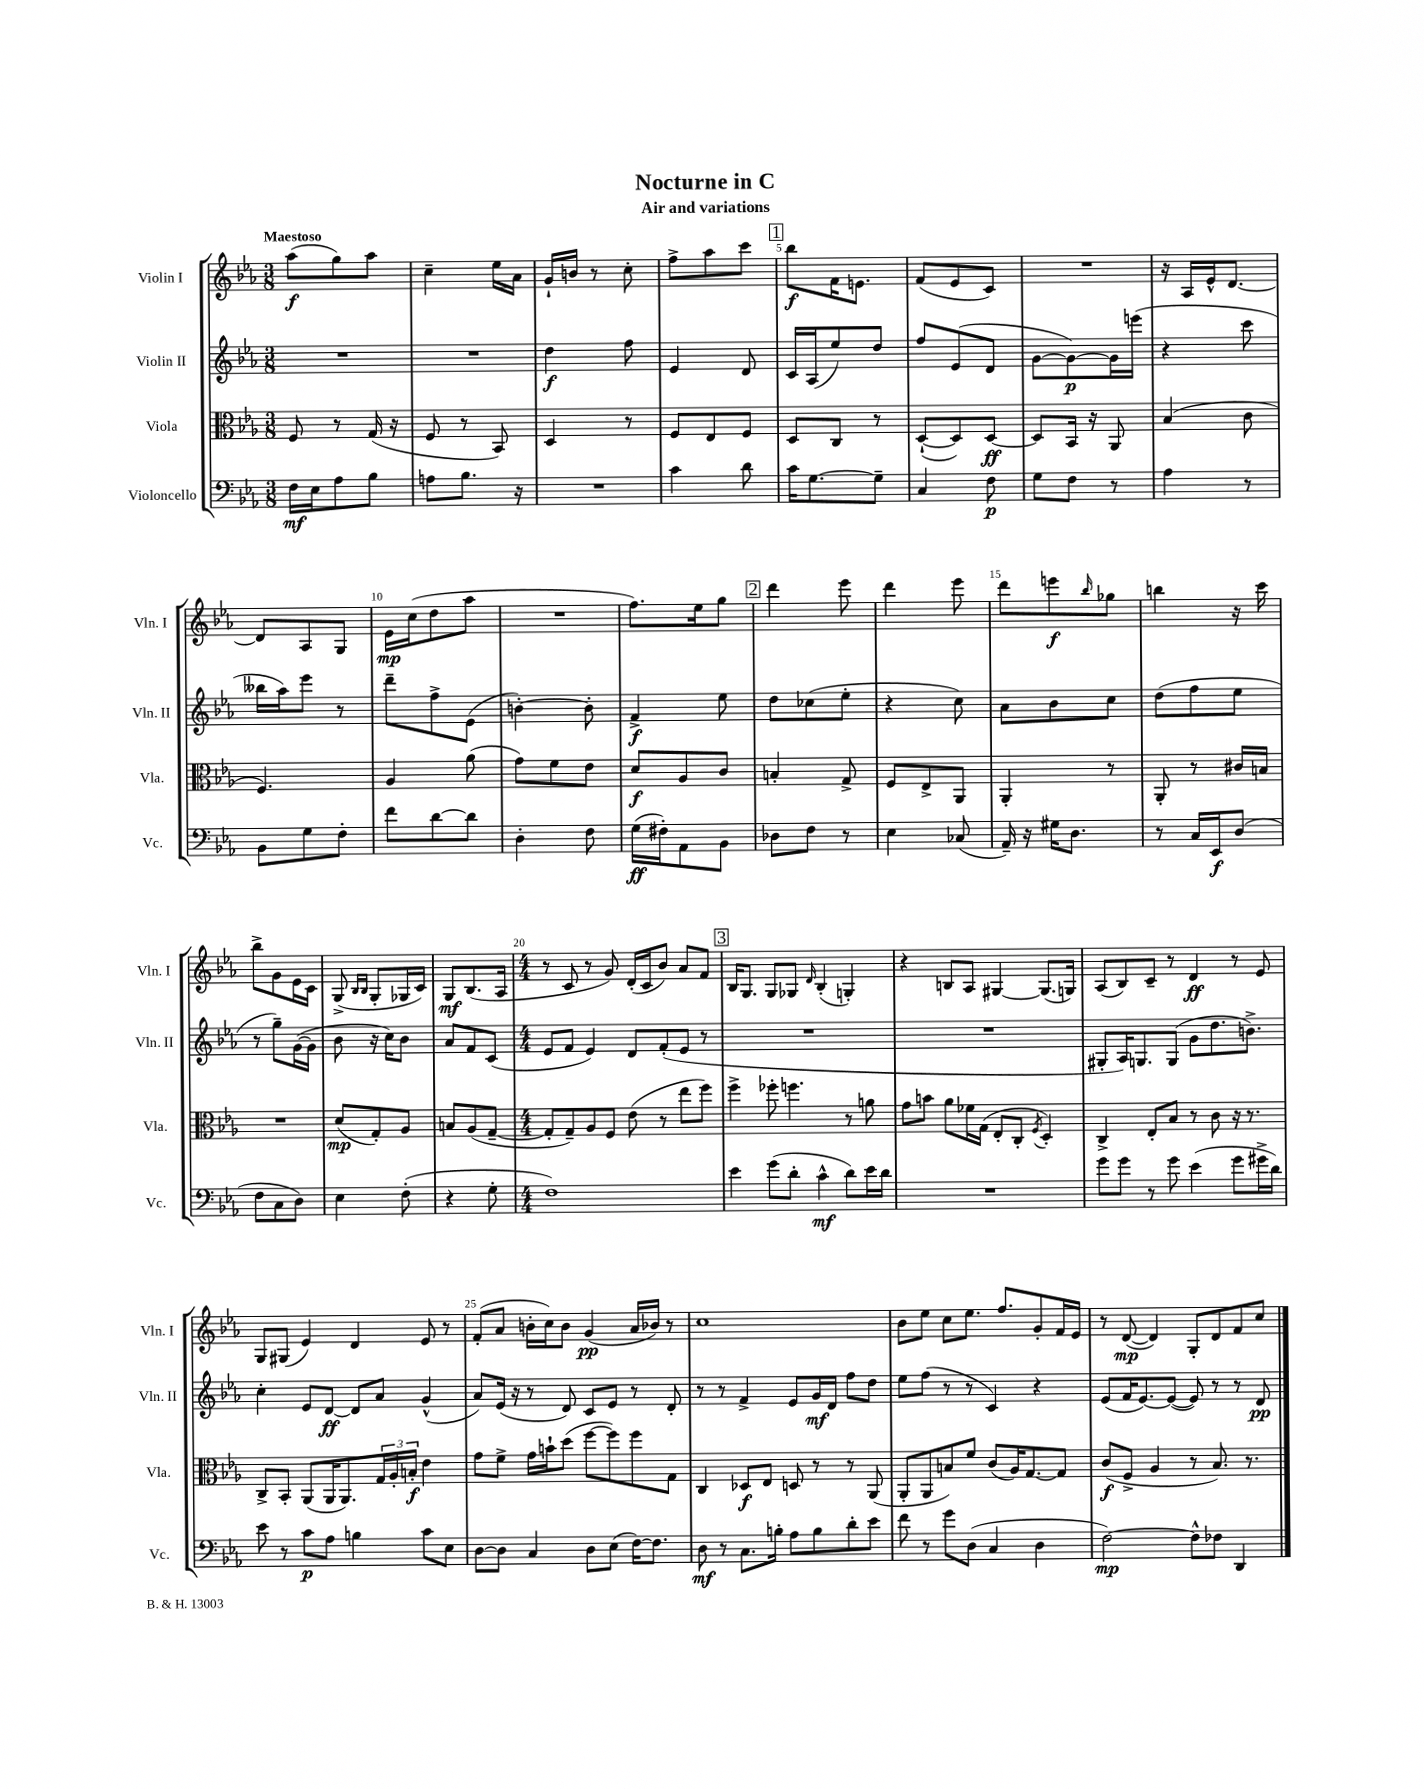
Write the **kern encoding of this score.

**kern	**kern	**kern	**kern
*staff4	*staff3	*staff2	*staff1
*clefF4	*clefC3	*clefG2	*clefG2
*k[b-e-a-]	*k[b-e-a-]	*k[b-e-a-]	*k[b-e-a-]
*M3/8	*M3/8	*M3/8	*M3/8
16F\LL	8F/	4.r	(8aa-\L
16E-\J	.	.	.
8A-\	8r	.	8gg\)
8B-\J	(16G/	.	8aa-\J
.	16r	.	.
=	=	=	=
8A\L	8F/	4.r	4cc~\
8.B-\J	8r	.	.
.	8BB-/)	.	16ee-\LL
16r	.	.	16a-\JJ
=	=	=	=
4.r	4D/	4dd\	16g`/LL
.	.	.	16b/JJ
.	.	.	8r
.	8r	8ff\	8cc'\
=	=	=	=
4c\	8F/L	4e-/	8ff^\L
.	8E-/	.	8aa-\
8d\	8F/J	8d/	8ccc\J
=	=	=	=
16c\LK	8D/L	16c/LL	8bb-\L
[8.G\	.	(16A-/J	.
.	8C/J	8ee-/)	16f\K
.	.	.	8.e\J
8G~\]J	8r	8dd/J	.
=	=	=	=
4C/	([8D`/L	8ff/L	(8f/L
.	8D/])	(8e-/	8e-/
8F\	[8D/J	8d/J	8c/J)
=	=	=	=
8G\L	8D/]L	[8g\L	4.r
8F\J	16BB-/Jk	8g\_)	.
.	16r	.	.
8r	8AA-/	16g\]L	.
.	.	(16eee\JJ	.
=	=	=	=
4A-\	(4B-/	4r	16r
.	.	.	16A-/LL
.	.	.	16e-^^/J
.	.	.	[8.d/J
8r	8c\	8ccc\	.
=	=	=	=
8BB-\L	4.F/)	16bb--\LL	8d/]L
.	.	16aa-\J)	.
8G\	.	8eee-\J	8A-/
8F'\J	.	8r	8G/J
=	=	=	=
8f\L	4A-/	8ddd~\L	16e-\LL
.	.	.	(16cc\J
[8d\	.	8ff^\	8dd\
8d\]J	(8a-\	(8e-\J	8aa-\J
=	=	=	=
4D'\	8g\L)	[4b'\)	4.r
.	8f\	.	.
8F\	8e-\J	8b'\]	.
=	=	=	=
(16G\LL	8d/L	4f^/	8.ff\L)
16F#'\J)	.	.	.
8AA-\	8A-/	.	.
.	.	.	16ee-\k
8BB-\J	8c/J	8ee-\	8gg\J
=	=	=	=
8D-\L	4B'/	8dd\L	4ddd\
8F\J	.	(8cc-\	.
8r	8G^/	8ee-'\J	8eee-\
=	=	=	=
4E-\	8F/L	4r	4ddd\
.	8E-^/	.	.
(8C-/	8AA-/J	8cc\)	8eee-\
=	=	=	=
16AA-~/)	4AA-'/	8a-\L	8ddd\L
16r	.	.	.
16G#\LK	.	8b-\	8eee\
8.D\J	.	.	.
.	.	.	16qqbb-/
.	8r	8cc\J	8gg-\J
=	=	=	=
8r	8AA-'/	(8dd\L	4bb\
16C/LL	8r	8ff\	.
16EE-/J	.	.	.
(8D/J	16c#/LL	8ee-\J	16r
.	16B/JJ	.	16ccc\
=	=	=	=
8F\L	4.r	8r	8bb-^\L
8C\	.	8gg~\L)	8g\
8D\J)	.	([16g\L	16e-\L
.	.	16g\]JJ	16c\JJ
=	=	=	=
4E-\	(8d/L	8b-\	(8G^/
.	.	.	16qqB-/LL
.	.	.	16qqB-/JJ
.	8G'/)	16r	8G'/L
.	.	16cc\LK)	.
(8F'\	8A-/J	8b-\J	16G-/L
.	.	.	16c/JJ)
=	=	=	=
4r	8B/L	8a-/L	8G/L
.	(8A-/	8f/	(8.B-/
8G'\	[8G~/J	(8c/J	.
.	.	.	16A-/Jk
=	=	=	=
*M4/4	*M4/4	*M4/4	*M4/4
1F)	8G'/]L	8e-/L	8r
.	8G~/)	8f/J	8c/
.	8A-/	4e-/)	8r
.	8F/J	.	8g/)
.	(8e-\	8d/L	(16d'/LL
.	.	.	16c/J
.	8r	(8f'/	8b-/J)
.	8ee-\L	8e-/J	8a-/L
.	8ff\J)	8r	8f/J
=	=	=	=
4e-\	4ff^\	1r	16B-/LK
.	.	.	8.G/J
(8g\L	8ff-'\	.	8G/L
8d'\J	4.ff\	.	8G-/J
.	.	.	16qqd/
4c^^\	.	.	(4B-'/
8d\L)	8r	.	4G'/)
16e-\L	8a\	.	.
16d\JJ	.	.	.
=	=	=	=
1r	8g\L	1r	4r
.	8b\J	.	.
.	8a-\L	.	8B/L
.	16f-\L	.	8A-/J
.	(16G\JJ	.	.
.	8E-'/L	.	[4G#/
.	8C'/J	.	.
.	8qF/	.	.
.	4D'/)	.	(8.G#/]L
.	.	.	16G/Jk)
=	=	=	=
8g\L	4C^/	8G#'/L	(8A-/L
8g\J	.	16A-/K)	8B-/)
.	.	8.G/	.
8r	8E-'/L	.	8c~/J
8g\	8B-/J	(8G/J	8r
(4e-\	8r	8g\L	4d/
.	8c\	8.dd\	.
8g\L	16r	.	8r
.	8.r	8.b^\J)	.
16g#^\L	.	.	8e-/
16d\JJ)	.	.	.
=	=	=	=
8e-\	8C^/L	4cc'\	8G/L
8r	8BB-'/J	.	(8G#/J
8c\L	(8AA-/L	8e-/L	4e-/)
8A-\J	16AA-/K	[8d/J	.
.	8.AA-/)	.	.
4B\	.	8d/]L	4d/
.	24G/L	8a-/J	.
.	24A-'/	.	.
.	24B'/JJ	.	.
8c\L	4e-\	(4g^^/	8e-/
8E-\J	.	.	8r
=	=	=	=
[8D\L	8g\L	8a-/L)	(8f'/L
8D\]J	8f^\J	(16e-/Jk	8a-/J
.	.	16r	.
4C/	16g\LL	8r	16b'\LL
.	16b`\J	.	16cc\J)
.	(8dd\J	8d/)	8b\J
8D\L	[8ff\L	8c/L	(4g/
(8E-\J	8ff\])	8e-/J	.
[16F\LK)	8ff\	8r	16a-/LL
8.F\]J	.	.	16b-/JJ)
.	8G\J	8d'/	8r
=	=	=	=
8D\	4C/	8r	1cc
8r	.	8r	.
8.C\L	8D-/L	4f^/	.
.	8E-/J	.	.
16B'\Jk	.	.	.
8A-\L	8D/	8e-/L	.
8B\	8r	16g/L	.
.	.	16d/JJ	.
8d'\	8r	8ff\L	.
8e-\J	(8AA-/	8dd\J	.
=	=	=	=
8f\	8AA-'/L	8ee-\L	8b-\L
8r	8AA-/	(8ff\J	8ee-\J
8g\L	8B/)	8r	8cc\L
(8D\J	8f/J	8r	8.ee-\J
4C/	(8c/L	4c/)	.
.	.	.	8.ff/L
.	16A-/K)	.	.
.	[8.G/	.	.
4D\	.	4r	8g'/
.	8G/]J	.	16f/L
.	.	.	16e-/JJ
=	=	=	=
[2F\)	(8c/L	(8e-/L	8r
.	8F^/J	16f/K	([8d/
.	.	[8.e-/)	.
.	4A-/	.	4d/])
.	.	(8e-/_J	.
8F^^\]L	8r	8e-/])	8G'/L
8F-\J	8.B-/)	8r	8d/
4DD/	.	8r	8f/
.	8.r	.	.
.	.	8d/	8cc/J
==	==	==	==
*-	*-	*-	*-
